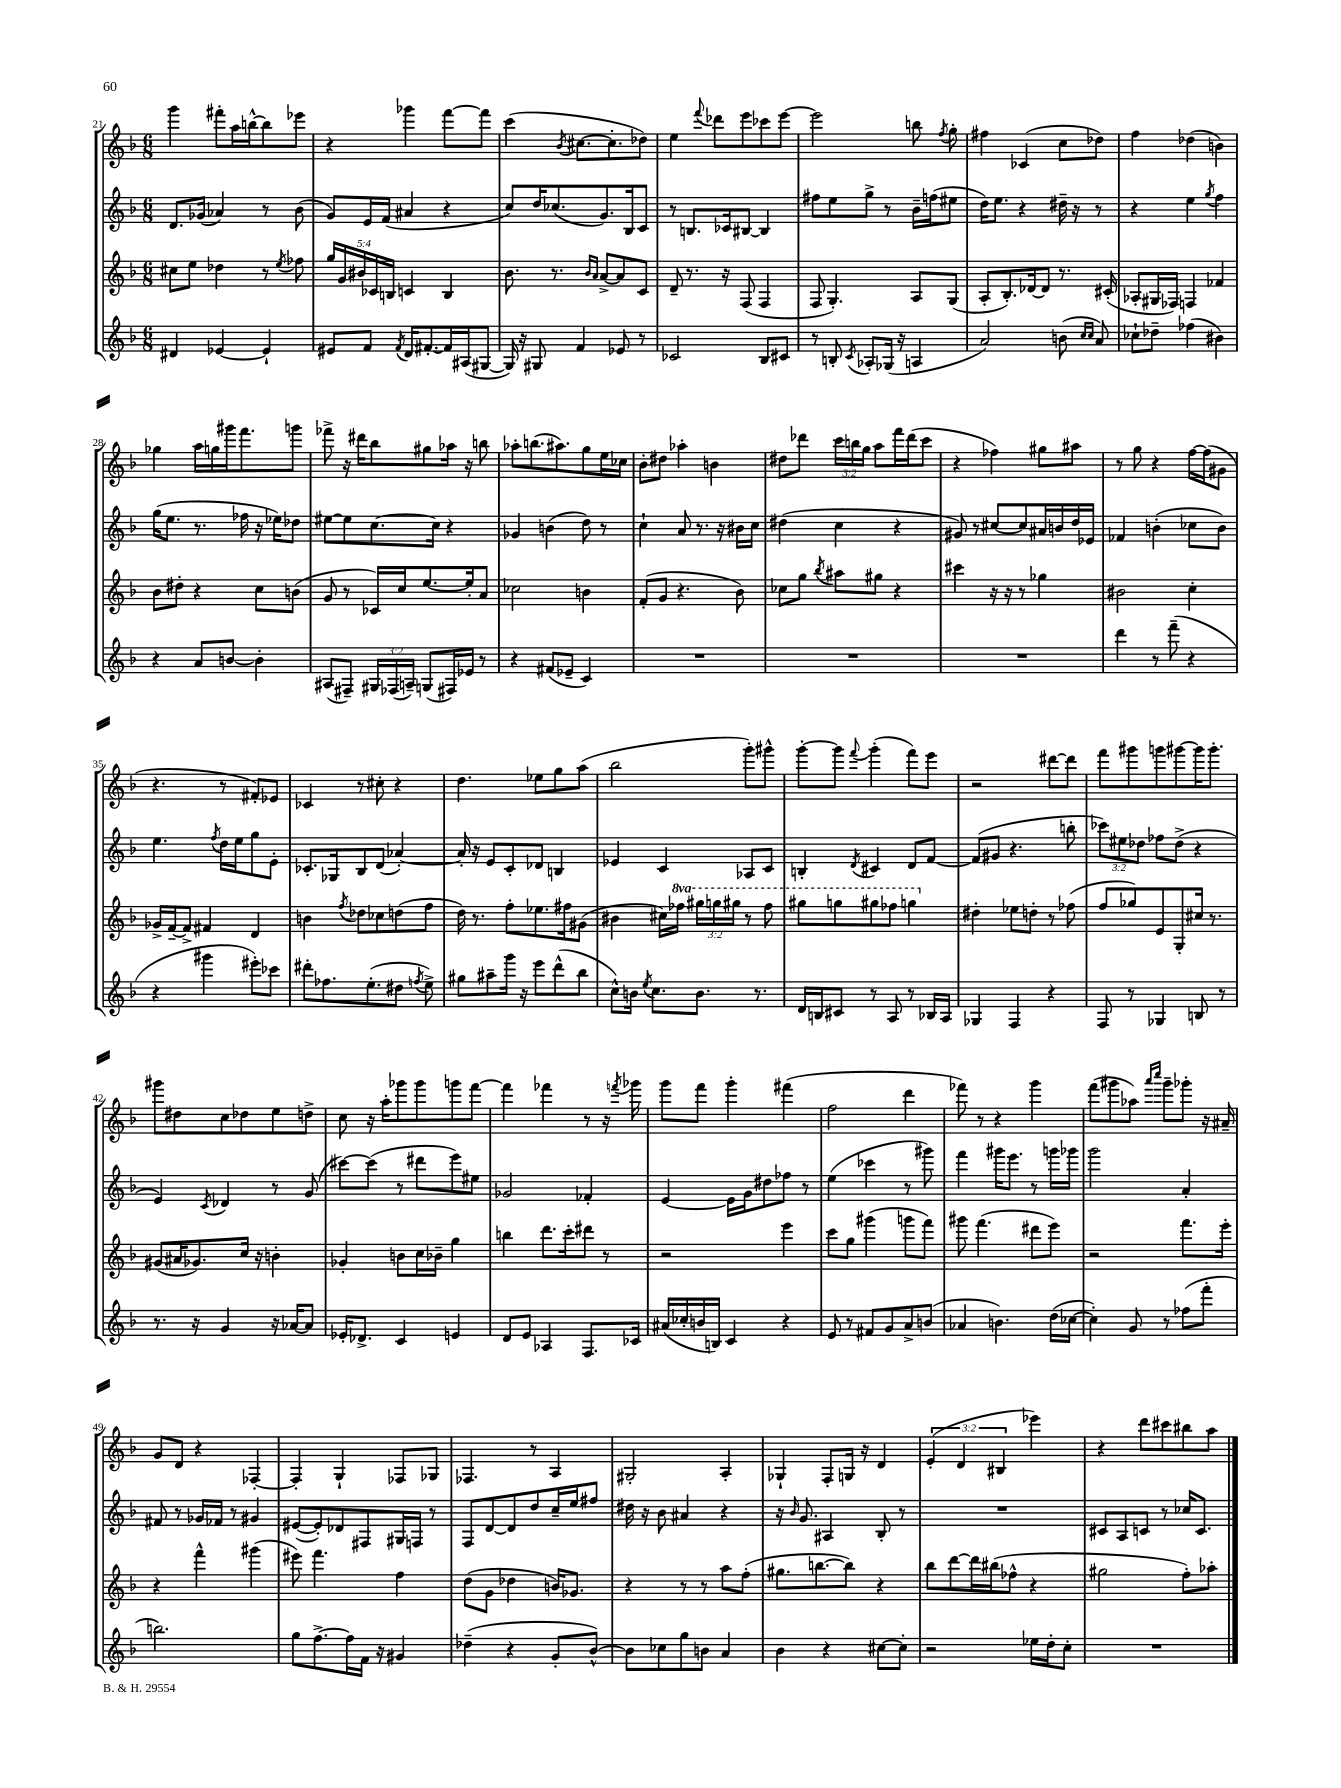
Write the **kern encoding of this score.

**kern	**kern	**kern	**kern
*part4	*part3	*part2	*part1
*staff4	*staff3	*staff2	*staff1
*clefG2	*clefG2	*clefG2	*clefG2
*k[b-]	*k[b-]	*k[b-]	*k[b-]
*M6/8	*M6/8	*M6/8	*M6/8
=21	=21	=21	=21
4d#X/	8cc#X\L	8.d/L	4ggg\
.	8ee\J	.	.
.	.	(16g-X/Jk	.
[4e-X/	4dd-X\	4a-X/)	8fff#X'\L
.	.	.	16aa\L
.	.	.	[16bbn^^\J
4e-`/]	8r	8r	8bb\]
.	8qee/	.	.
.	8ff-X\	(8b-\	8eee-X\J
=22	=22	=22	=22
8e#X/L	20gg/LL	8g/L)	4r
.	20g/	.	.
.	20b#X/	.	.
8f/J	.	16e/L	.
.	20c-X/	.	.
.	.	(16f/JJ	.
.	20Bn/JJ	.	.
8qf/	.	.	.
16d/KL	4cn/	4a#X/	4ggg-X\
[8.f#X'/	.	.	.
16f#/L]	4B/	4r	[8fff\L
(16A#X/J	.	.	.
[8G#X/J	.	.	8fff\J]
=23	=23	=23	=23
16G#/])	8.b-\	8cc/L)	(4ccc\
16r	.	.	.
8G#X/	.	16dd/K	.
.	8.r	(8.cc-X/	.
.	.	.	8qb-/
4f/	.	.	[8.cc#X\L
.	16qqb-/LL	.	.
.	16qqa/JJ	.	.
.	[8a^/L	8.g/)	.
.	.	.	8.cc#'\]
8e-X/	8a/]	.	.
.	.	16B-/k	.
8r	8c/J	8c/J	8dd-X\J)
=24	=24	=24	=24
2c-X/	8d~/	8r	4ee\
.	8.r	8.Bn/L	.
.	.	.	8qqfff/
.	.	.	8ddd-X\L
.	16r	16c-X/k	.
.	(8F/	[8B#X/J	8eee\
8B-/L	4F/	4B#/]	8ccc-X\
8c#X/J	.	.	[8eee\J
=25	=25	=25	=25
8r	8F/	8ff#X\L	2eee\]
8Bn'/	4.G'/)	8ee\	.
8qc/	.	.	.
8A-X'/L	.	8gg^\J	.
(16G-X/Jk	.	8r	.
16r	.	.	.
4An/	8A/L	16b-~\LL	8bbn\
.	.	(16ffn\J	.
.	.	.	8qff/
.	(8G/J	8ee#X\J	8gg'\
=26	=26	=26	=26
2a/)	8A'/L	16dd\KL)	4ff#X\
.	.	8.ee\J	.
.	8.B-'/)	.	.
.	.	4r	(4c-X/
.	[16d-X/k	.	.
.	8d-/J]	.	.
(8bn\	8.r	16dd#X~\	8cc\L
.	.	16r	.
16qqcc/LL	.	.	.
16qqcc/JJ	.	.	.
8a/)	.	8r	8dd-X\J)
.	(16c#X'/	.	.
=27	=27	=27	=27
8cc-X`\L	8A-X'/L	4r	4ff\
8dd-X~\J	16G#X/L	.	.
.	16F-X/JJ)	.	.
(4ff-X\	4Fn/	4ee\	(4dd-X\
.	.	8qgg/	.
4b#X\)	4f-X/	4ff\	4bn\)
!!LO:LB:g=z
=28	=28	=28	=28
4r	8b-\L	(16gg\KL	4gg-X\
.	.	8.ee\J	.
.	8dd#X'\J	.	.
8a/L	4r	8.r	16aa\LL
.	.	.	16ggn\
[8bn/J	.	.	16ggg#X\J
.	.	16ff-X\	8.fff\
4b'\]	8cc\L	16r	.
.	.	16ee-X\KL)	.
.	(8bn\J	8dd-X\J	8gggn\J
=29	=29	=29	=29
(8A#X/L	8g/	[8ee#X\L	8fff-X^\
8F#X~/J)	8r	8ee#\]	16r
.	.	.	16ddd#X\KL
24G#X/LL	16c-X/LL)	[8.cc\	8bb-\
(24F-X/	.	.	.
.	16cc/J	.	.
24An~/JJ)	.	.	.
(8Gn/L	[8.ee/	.	8gg#X\
.	.	16cc\Jk]	.
16F#X/L)	.	4r	16aa-X\Jk
16e-X/JJ	16ee'/k]	.	16r
8r	8a/J	.	8bbn\
=30	=30	=30	=30
4r	2cc-X\	4g-X/	8aa-X'\L
.	.	.	(8.bbn\
(8f#X/L	.	(4bn\	.
.	.	.	8.aa#X\)
8e-X~/J	.	.	.
4c/)	4bn\	8dd\)	8gg\
.	.	8r	16ee\L
.	.	.	16cc-X\JJ
=31	=31	=31	=31
2.r	(8f'/L	4cc`\	8b-'\L
.	8g/J	.	8dd#X\J
.	4.r	8a/	4aa-X'\
.	.	8.r	.
.	.	.	4bn\
.	.	16r	.
.	8b-\)	16b#X\LL	.
.	.	16cc\JJ	.
=32	=32	=32	=32
2.r	8cc-X\L	(4dd#X\	8dd#X\L
.	8gg\J	.	8ddd-X\J
.	8qbb-/	.	.
.	8aa#X\L	4cc\	24ccc\LL
.	.	.	24bbn\
.	.	.	24gg\JJ
.	8gg#X\J	.	8aa\L
.	4r	4r	16fff\L
.	.	.	(16ddd-\J
.	.	.	8ccc\J
=33	=33	=33	=33
2.r	4ccc#X\	8g#X/)	4r
.	.	8r	.
.	16r	[8cc#X/L	4ff-X\)
.	16r	.	.
.	8r	8cc#/]	.
.	4gg-X\	16a#X/L	8gg#X\L
.	.	16bn/	.
.	.	16dd/	8aa#X\J
.	.	16e-X/JJ	.
=34	=34	=34	=34
4ddd\	2b#X\	4f-X/	8r
.	.	.	8gg\
8r	.	(4bn'\	4r
(8fff~\	.	.	.
4r	4cc'\	8cc-X\L	[16ff\LL
.	.	.	(16ff\J]
.	.	8b\J)	8g#X\J
!!LO:LB:g=z
=35	=35	=35	=35
4r	16g-X^/LL	4.ee\	4.r
.	[16f~/J	.	.
.	8f^/J]	.	.
4ggg#X\	4f#X/	.	.
.	.	8qff/	.
.	.	16dd\LL	8r
.	.	16ee\J	.
8eee#X'\L)	4d/	8gg\	8f#X'/L)
8ccc-X\J	.	8e'\J	8e-X/J
=36	=36	=36	=36
8ddd#X'\L	4bn\	8.c-X'/L	4c-X/
8.ff-X\	.	.	.
.	.	16G-X/k	.
.	8qff/	.	.
.	8dd-X\L	8B-/	8r
(8.ee'\	.	.	.
.	8cc-X\	(8d/J	8cc#X'\
8dd#X\J	(8ddn\	[4a-X'/)	4r
8qffn/	.	.	.
8ee^\)	8ff\J	.	.
=37	=37	=37	=37
8gg#X\L	16dd\)	16a-'/]	4.dd\
.	8.r	16r	.
8aa#X~\	.	8e/L	.
16ggg\Jk	8ff'\L	8c'/	.
16r	.	.	.
8eee\L	8.ee-X\	8d-X/J	8ee-X\L
(8ddd^^\	.	4Bn/	8gg\
.	16ff#X\k	.	.
8bb-\J	(8g#X\J	.	(8aa\J
=38	=38	=38	=38
8cc^^\L)	4b#X\	4e-X/	2bb-\
16bn\Jk	.	.	.
8qee/	.	.	.
8.cc\L	.	.	.
.	16cc#X\LL)	4c/	.
*	*8va	*	*
.	16fff-X\JJ	.	.
8.b\J	24ggg#X\LL	.	.
.	24gggn\	.	.
.	24ggg#X\JJ	.	.
.	8r	8A-X/L	8ggg'\L)
8.r	.	.	.
.	8fff-\	8c/J	8ggg#X^^\J
=39	=39	=39	=39
16d/LL	8ggg#X\L	4Bn'/	[8ggg'\L
16Bn/J	.	.	.
8c#X/J	8gggn\	.	8ggg\J]
.	.	8qd/	8qqfff/
8r	8ggg#X\	4c#X/	(4ggg'\
8A/	8fff-X\J	.	.
8r	4gggn\	8d/L	8fff\L)
16B-X/LL	.	[8f/J	8eee\J
16A/JJ	.	.	.
=40	=40	=40	=40
*	*X8va	*	*
4G-X/	4dd#X'\	(8f/L]	2r
.	.	8g#X/J	.
4F/	8ee-X\L	4.r	.
.	8ddn'\J	.	.
4r	8r	.	[8ddd#X\L
.	(8ff-X\	8bbn'\	8ddd#\J]
=41	=41	=41	=41
8F/	8ff/L	12ccc-X\L)	8fff\L
.	.	12ee#X\	.
8r	8gg-X/)	.	8ggg#X\
.	.	12dd-X\J	.
4G-X/	8e/	8ff-X\L	8gggn\
.	8G'/	(8dd-^\J	[8ggg#X\
8Bn/	16cc#X/Jk	4r	16ggg#\K]
.	8.r	.	8.ggg#'\J
8r	.	.	.
!!LO:LB:g=z
=42	=42	=42	=42
8.r	(8g#X/L	4e/)	8ggg#X\L
.	16a#X/K	.	8dd#X\
16r	8.g-X/)	.	.
.	.	8qc/	.
4g/	.	4d-X/	8cc\
.	16cc/Jk	.	8dd-X\
.	16r	.	.
16r	4bn'\	8r	8ee\
[16a-X/KL	.	.	.
8a-/J]	.	(8g/	8ddn^\J
=43	=43	=43	=43
16e-X'/KL	4g-X'/	[8ccc#X\L)	8cc\
8.d-X^/J	.	.	.
.	.	(8ccc#\J]	16r
.	.	.	16aa'\KL
4c/	8bn\L	8r	8ggg-X\
.	16cc\L	8ddd#X\L	8ggg-\
.	16b-X~\JJ	.	.
4en/	4gg\	8eee\)	8gggn\
.	.	8ee#X\J	[8fff\J
=44	=44	=44	=44
8d/L	4bbn\	2g-X/	4fff\]
8e/J	.	.	.
4A-X/	8.ddd\L	.	4fff-X\
.	16ccc'\k	.	.
8.F/L	8ddd#X\J	4f-X'/	8r
.	8r	.	16r
.	.	.	8qfffn/
16c-X/Jk	.	.	16ggg-X\
=45	=45	=45	=45
(16a#X/LL	2r	[4e/	8ggg\L
16cc-X'/	.	.	.
16bn/	.	.	8fff\J
16Bn/JJ)	.	.	.
4c/	.	16e\LL]	4ggg'\
.	.	16g\J	.
.	.	8dd#X\	.
4r	4eee\	8ff-X\J	(4fff#X\
.	.	8r	.
=46	=46	=46	=46
8e/	8ccc\L	(4ee\	2ff\
8r	8gg\J	.	.
8f#X/L	(4ggg#X\	4ccc-X\	.
8g/	.	.	.
8a^/	8gggn\L	8r	4ddd\
(8bn/J	8fff\J)	8ggg#X\)	.
=47	=47	=47	=47
4a-X/	8ggg#X\	4fff\	8fff-X\)
.	(4.fff\	.	8r
4.bn\)	.	16ggg#X\KL	4r
.	.	8.eee\J	.
.	8ddd#X\L	8r	4ggg\
(16dd\LL	8eee\J)	16gggn\LL	.
[16cc-X\JJ	.	16ggg-X\JJ	.
=48	=48	=48	=48
4cc-'\])	2r	2ggg\	(8fff\L
.	.	.	8ggg#X\
8g/	.	.	8aa-X\J)
.	.	.	16qqaaa/LL
.	.	.	16qqcccc/JJ
8r	.	.	8ggg#~\L
(8ff-X\L	8.fff\L	4a'/	8ggg-X'\J
8fff'\J	.	.	16r
.	16eee'\Jk	.	16a#X~/
!!LO:LB:g=z
=49	=49	=49	=49
2.bbn\)	4r	8f#X/	8g/L
.	.	8r	8d/J
.	4fff^^\	16g-X/LL	4r
.	.	16f-X/JJ	.
.	.	8r	.
.	(4ggg#X\	4g#X/	[4F-X'/
=50	=50	=50	=50
8gg\L	8eee#X\)	([8e#X/L	4F-'/]
[8.ff^\	4.fff\	8e#'/])	.
.	.	8d-X/	4G`/
16ff\L]	.	.	.
16f\JJ	.	8F#X/	.
16r	.	.	.
4g#X/	4ff\	16G#X/L	8F-X/L
.	.	16Fn/JJ	.
.	.	8r	8G-X/J
=51	=51	=51	=51
(4dd-X~\	(8dd\L	8F/L	4.F-X/
.	8g\J	[8d/	.
4r	4dd-X\	8d/]	.
.	.	8dd/	8r
8g'/L	16bn/KL)	16cc~/L	4A/
.	8.g-X/J	16ee/J	.
[8b-^^/J)	.	8ff#X/J	.
=52	=52	=52	=52
8b-\L]	4r	16dd#X\	2G#X'/
.	.	16r	.
8cc-X\	.	8b-\	.
8gg\	8r	4a#X/	.
8bn\J	8r	.	.
4a/	8aa\L	4r	4A'/
.	(8ff'\J	.	.
=53	=53	=53	=53
4b-\	8.gg#X\L	16r	4G-X`/
.	.	16qqb-/	.
.	.	8.g/	.
.	[8.bbn\	.	.
4r	.	4A#X/	8F'/L
.	8bb\J])	.	16Gn/Jk
.	.	.	16r
[8cc#X\L	4r	8B-'/	4d/
8cc#'\J]	.	8r	.
=54	=54	=54	=54
2r	8bb-\L	2.r	(6e'/
.	[8ddd\	.	.
.	.	.	6d/
.	16ddd\L]	.	.
.	(16bb#X\J	.	.
.	.	.	6B#X/
.	8ff-X^^\J	.	.
16ee-X\LL	4r	.	4eee-X\)
16dd'\J	.	.	.
8cc'\J	.	.	.
=55	=55	=55	=55
2.r	2gg#X\	8c#X/L	4r
.	.	8A/	.
.	.	8cn/J	8ddd\L
.	.	8r	8ccc#X\
.	8ff'\L)	16cc-X/KL	8bb#X\
.	.	8.c/J	.
.	8aa-X'\J	.	8aa\J
==	==	==	==
*-	*-	*-	*-
